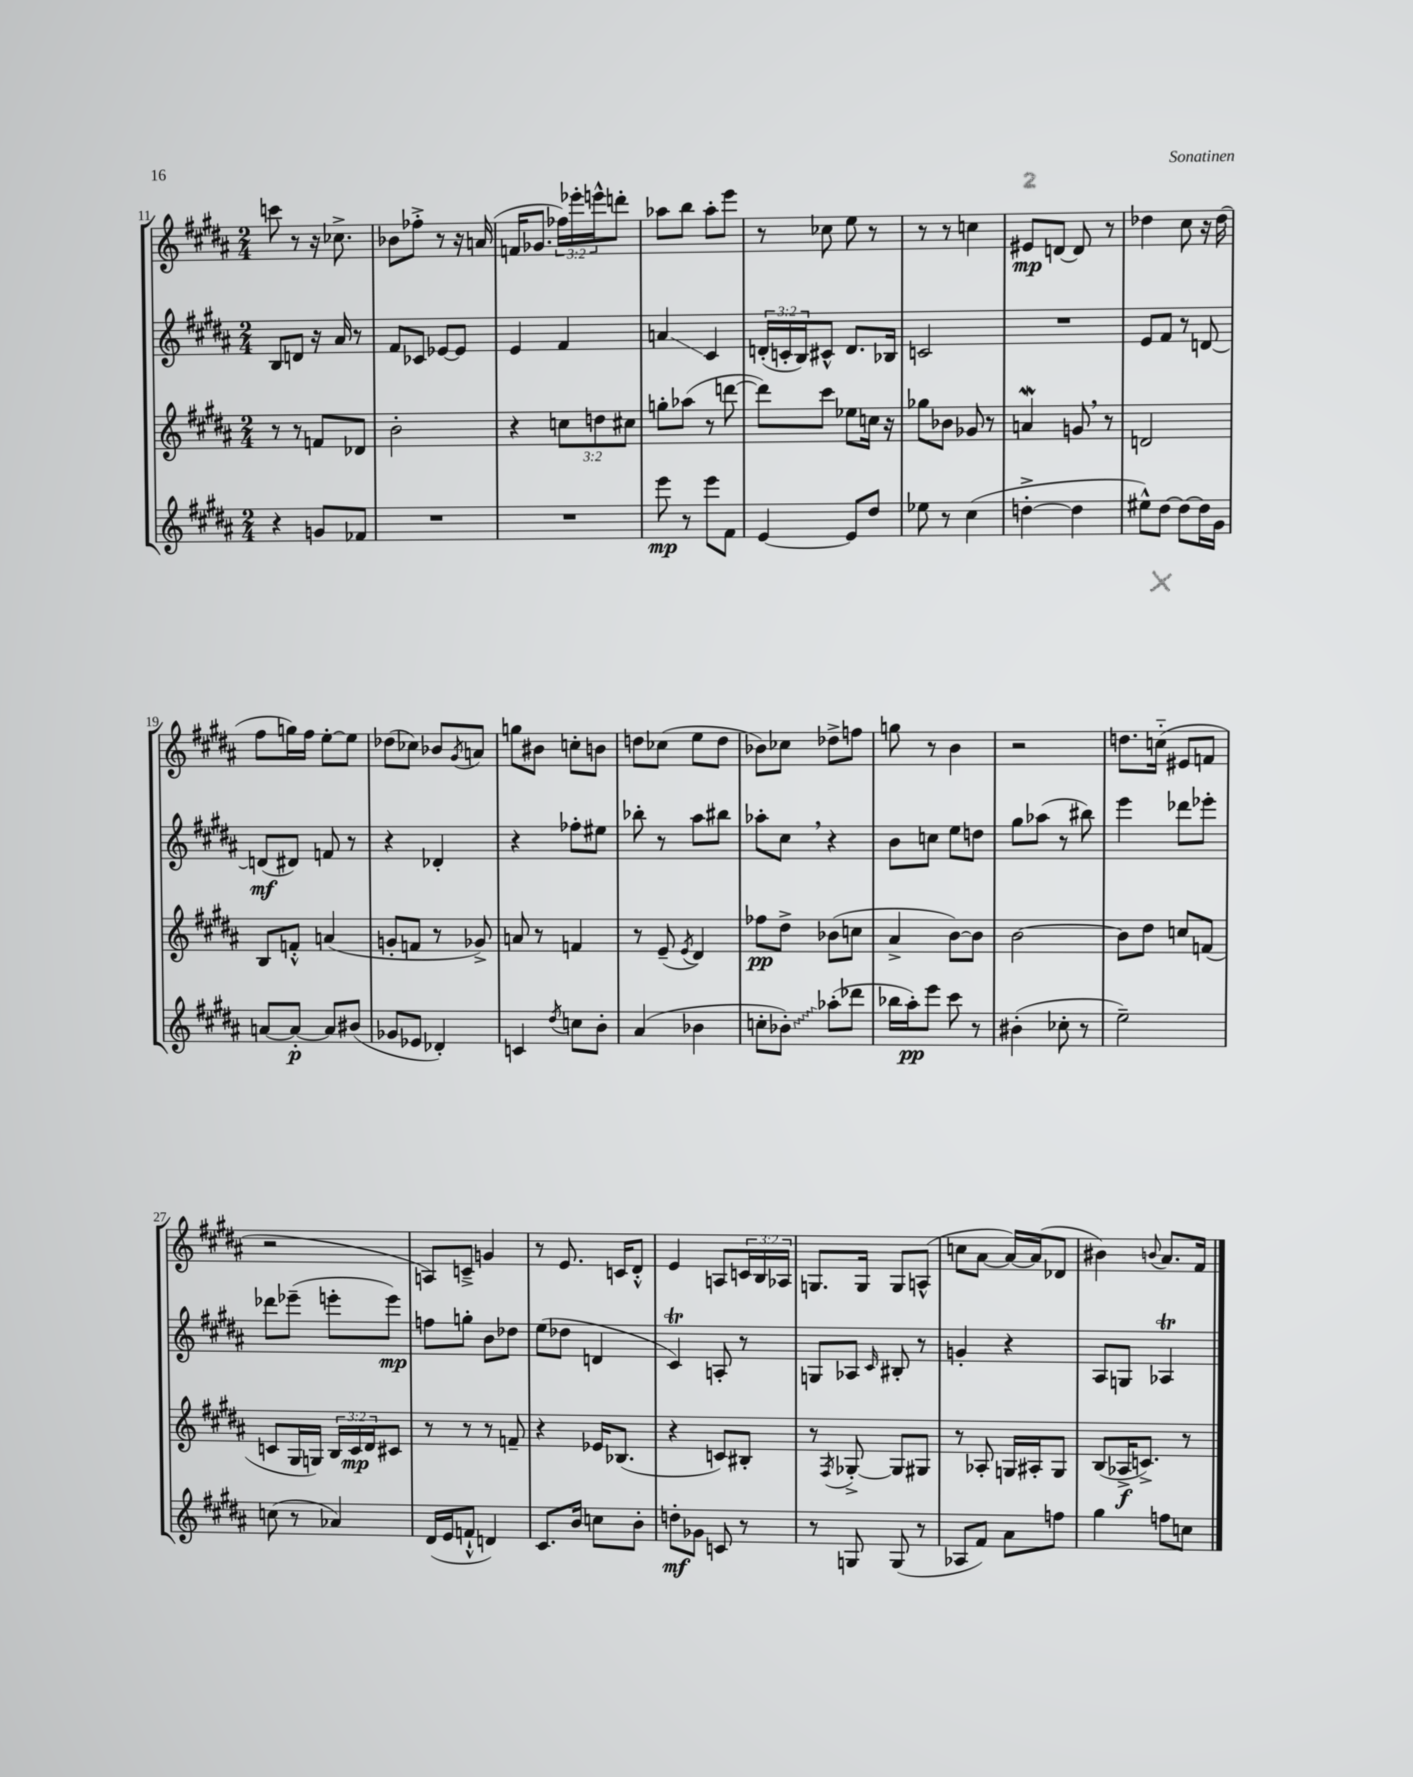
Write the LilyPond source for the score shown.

<<
\new StaffGroup <<
\new Staff = "s0" {
    \clef treble \key b \major \numericTimeSignature \time 2/4 \override Staff.TupletNumber.text = #tuplet-number::calc-fraction-text
    c'''8 r8 r16 ces''8.-> |
    bes'8 fes''8-.-> r8 r16 a'16( |
    f'16 ges'8. \tuplet 3/2 { fes''16) ees'''16-. e'''16-^ } d'''8-. |
    aes''8 b''8 aes''8-. e'''8 |
    r8 ces''8 e''8 r8 |
    r8 r8 c''4 |
    eis'8\mp d'8~ d'8 r8 |
    des''4 cis''8 r16 des''16( |
    fis''8 g''16) fis''16 e''8~-. e''8 |
    des''8( ces''8) bes'8 \acciaccatura { gis'8 } a'8 |
    g''8 bis'8 c''8-. b'8 |
    d''8 ces''8( e''8 d''8 |
    bes'8) ces''8 des''8-> f''8 |
    g''8 r8 b'4 |
    r2 |
    d''8. c''16-_( eis'8 f'8 |
    r2 |
    a8) c'8---> g'4 |
    r8 e'8. c'16 dis'8-.-^ |
    e'4 a8 \tuplet 3/2 { c'16 b16 aes16 } |
    g8. g16 g8 a8-^( |
    c''8 ais'8~ ais'16~) ais'16( des'8 |
    bis'4) \appoggiatura { b'8 } ais'8. fis'16 \bar "|." |
}
\new Staff = "s1" {
    \clef treble \key b \major \numericTimeSignature \time 2/4 \override Staff.TupletNumber.text = #tuplet-number::calc-fraction-text
    b8 d'8 r16 ais'16 r8 |
    fis'8 ces'8 ees'8~ ees'8 |
    e'4 fis'4 |
    a'4\glissando cis'4 |
    \tuplet 3/2 { d'16-.( c'16-. b16) } cis'8-^ d'8. bes16 |
    c'2 |
    R2 |
    e'8 fis'8 r8 d'8~ |
    d'8\mf( dis'8) f'8 r8 |
    r4 des'4-. |
    r4 fes''8-. eis''8 |
    bes''8-. r8 ais''8 bis''8 |
    aes''8-. cis''8 \breathe r4 |
    b'8 c''8 e''8 d''8 |
    gis''8 aes''8( r8 bis''8) |
    e'''4 des'''8 ees'''8-. |
    des'''8 ees'''8--( e'''8-. e'''8\mp) |
    f''8 g''8-. b'8 des''8 |
    e''8( des''8 d'4 |
    cis'4\trill) a8-. r8 |
    g8 aes8 \grace { cis'16 } bis8-. r8 |
    g'4-. r4 |
    ais8 g8 aes4\trill \bar "|." |
}
\new Staff = "s2" {
    \clef treble \key b \major \numericTimeSignature \time 2/4 \override Staff.TupletNumber.text = #tuplet-number::calc-fraction-text
    r8 r8 f'8 des'8 |
    b'2-. |
    r4 \tuplet 3/2 { c''8 d''8 cis''8 } |
    g''8-. aes''8( r8 d'''8~ |
    d'''8) cis'''8 ees''8 c''16 r16 |
    ges''8 bes'8 ges'8 r8 |
    a'4\mordent g'8 \breathe r8 |
    d'2 |
    b8 f'8-.-^ a'4( |
    g'8-. f'8 r8 ges'8->) |
    a'8 r8 f'4 |
    r8 e'8--( \acciaccatura { e'8 } dis'4) |
    fes''8\pp dis''8-> bes'8( c''8 |
    ais'4-> b'8~) b'8 |
    b'2~ |
    b'8 dis''8 c''8 f'8( |
    c'8 gis16 g16) \tuplet 3/2 { b16 c'16\mp dis'16 } cis'8 |
    r8 r8 r8 f'8-- |
    r4 ees'16 bes8.( |
    r4 c'8) bis8-. |
    r8 \acciaccatura { fis8 } ges8~-.-> ges8 gis8 |
    r8 aes8-. g16 ais16-. g8 |
    b8( aes16->\f c'8.->) r8 \bar "|." |
}
\new Staff = "s3" {
    \clef treble \key b \major \numericTimeSignature \time 2/4
    r4 g'8 fes'8 |
    R2 |
    R2 |
    e'''8\mp r8 e'''8 fis'8 |
    e'4~ e'8 dis''8 |
    ees''8 r8 cis''4( |
    d''4~-.-> d''4 |
    eis''8-^) dis''8~ dis''8~ dis''16 gis'16 |
    a'8~ a'8~-.\p a'8 bis'8( |
    ges'8 ees'8 des'4-.) |
    c'4 \acciaccatura { dis''8 } c''8 b'8-. |
    ais'4( bes'4 |
    c''8-. \once \override Glissando.style = #'zigzag bes'8-.\glissando) aes''8-.( des'''8 |
    bes''16 ais''16-.\pp) e'''8 cis'''8 r8 |
    bis'4-.( ces''8-. r8 |
    e''2--) |
    c''8( r8 aes'4) |
    dis'16( e'16 f'8-!-^ d'4) |
    cis'8. b'16 c''8 b'8-. |
    d''8-.\mf ges'8 c'8 r8 |
    r8 g8 g8( r8 |
    aes8 fis'8) ais'8 f''8 |
    gis''4 f''8 c''8 \bar "|." |
}
>>
>>
\layout { \context { \Score currentBarNumber = #11 } }
